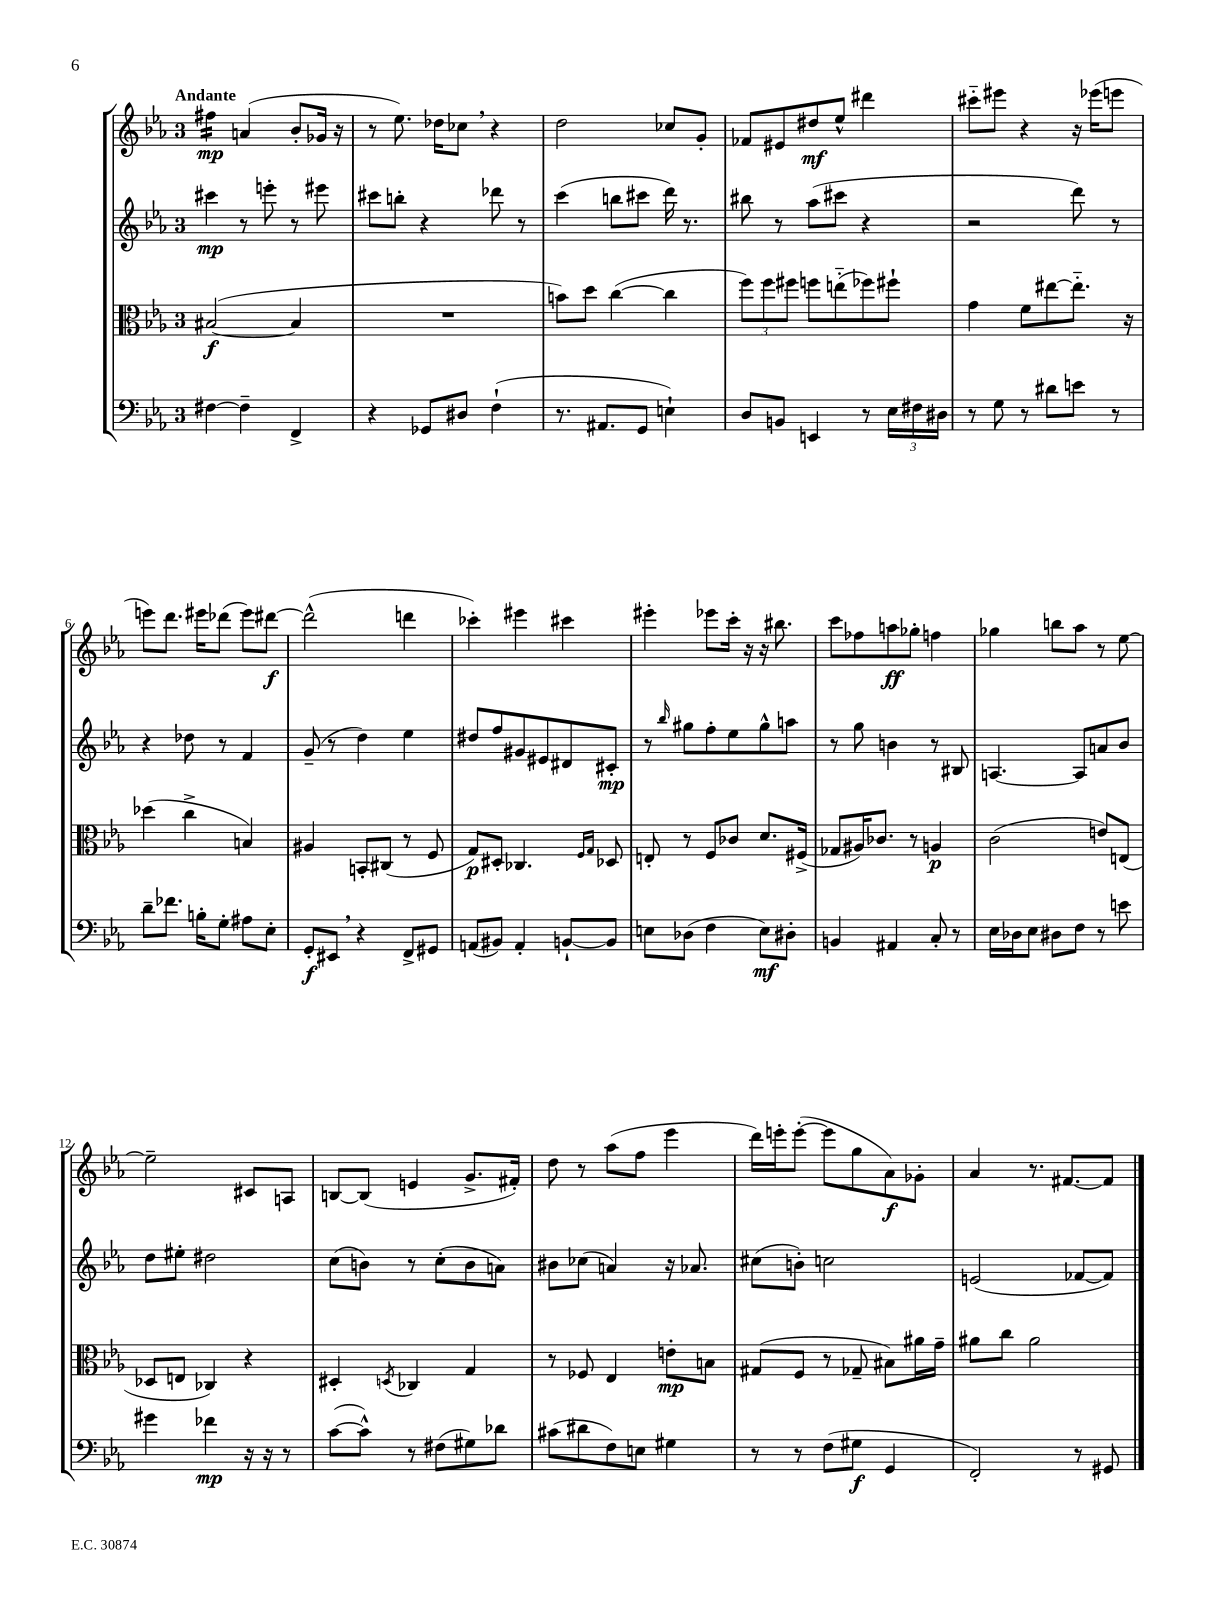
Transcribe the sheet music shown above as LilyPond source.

<<
\new StaffGroup <<
\new Staff = "s0" {
    \clef treble \key ees \major \once \override Staff.TimeSignature.style = #'single-digit \time 3/4 \tempo "Andante"
    fis''4:16\mp a'4( bes'8-. ges'16 r16 |
    r8 ees''8.) des''16 ces''8 \breathe r4 |
    d''2 ces''8 g'8-. |
    fes'8 eis'8 dis''8\mf ees''8-^ dis'''4 |
    cis'''8-_ eis'''8 r4 r16 ees'''16( e'''8 |
    e'''8) d'''8. eis'''16 des'''8( eis'''8) dis'''8~\f |
    dis'''2-^( d'''4 |
    ces'''4-.) eis'''4 cis'''4 |
    eis'''4-. ees'''8 c'''16-. r16 r16 bis''8. |
    c'''8 fes''8 a''8\ff ges''8-. f''4 |
    ges''4 b''8 aes''8 r8 ees''8~ |
    ees''2-- cis'8 a8 |
    b8~ b8( e'4 g'8.-> fis'16-.) |
    d''8 r8 aes''8( f''8 ees'''4 |
    d'''16) e'''16-. e'''8~-.( e'''8 g''8 aes'8\f) ges'8-. |
    aes'4 r8. fis'8.~ fis'8 \bar "|." |
}
\new Staff = "s1" {
    \clef treble \key ees \major \once \override Staff.TimeSignature.style = #'single-digit \time 3/4
    cis'''4\mp r8 e'''8-. r8 eis'''8 |
    cis'''8 b''8-. r4 des'''8 r8 |
    c'''4( b''8 cis'''8 d'''16) r8. |
    bis''8 r8 aes''8( cis'''8 r4 |
    r2 d'''8) r8 |
    r4 des''8 r8 f'4 |
    g'8--( r8 d''4) ees''4 |
    dis''8 f''8 gis'8 eis'8 dis'8 cis'8-.\mp |
    r8 \grace { bes''16 } gis''8 f''8-. ees''8 gis''8-^ a''8 |
    r8 g''8 b'4 r8 bis8 |
    a4.~ a8 a'8 bes'8 |
    d''8 eis''8-. dis''2 |
    c''8( b'8) r8 c''8-.( b'8 a'8) |
    bis'8 ces''8( a'4) r16 aes'8. |
    cis''8( b'8-.) c''2 |
    e'2( fes'8~ fes'8) \bar "|." |
}
\new Staff = "s2" {
    \clef alto \key ees \major \once \override Staff.TimeSignature.style = #'single-digit \time 3/4
    bis2~\f( bis4 |
    R2. |
    b'8) d''8 c''4~( c''4 |
    \tuplet 3/2 { f''8) f''8 fis''8 } f''8 e''8-_( fes''8) fis''8-! |
    g'4 f'8 eis''8~ eis''8.-_ r16 |
    des''4( c''4-> b4) |
    ais4 b,8-. cis8( r8 f8 |
    g8\p) dis8-. ces4. \grace { f16 g16 } des8 |
    e8-. r8 f8 ces'8 d'8. fis16->( |
    ges8 ais16) ces'8. r8 a4\p |
    c'2( e'8) e8( |
    des8 e8 ces4) r4 |
    dis4-. \acciaccatura { d8 } ces4 g4 |
    r8 fes8 ees4 e'8-.\mp b8 |
    gis8( f8 r8 ges8-- bis8) ais'16 g'16-- |
    ais'8 c''8 ais'2 \bar "|." |
}
\new Staff = "s3" {
    \clef bass \key ees \major \once \override Staff.TimeSignature.style = #'single-digit \time 3/4
    fis4~ fis4-- f,4-> |
    r4 ges,8 dis8 f4-!( |
    r8. ais,8. g,8 e4-!) |
    d8 b,8 e,4 r8 \tuplet 3/2 { ees16 fis16 dis16 } |
    r8 g8 r8 dis'8 e'8 r8 |
    d'8-- fes'8. b16-. g8-. ais8 ees8-. |
    g,8-.\f eis,8 \breathe r4 f,8-> gis,8 |
    a,8( bis,8) a,4-. b,8~-! b,8 |
    e8 des8( f4 e8\mf) dis8-. |
    b,4 ais,4 c8-. r8 |
    ees16 des16 ees8 dis8 f8 r8 e'8 |
    gis'4 fes'4\mp r16 r16 r8 |
    c'8~( c'8-^) r8 fis8( gis8) des'8 |
    cis'8( dis'8 f8) e8 gis4 |
    r8 r8 f8( gis8\f g,4 |
    f,2-.) r8 gis,8 \bar "|." |
}
>>
>>
